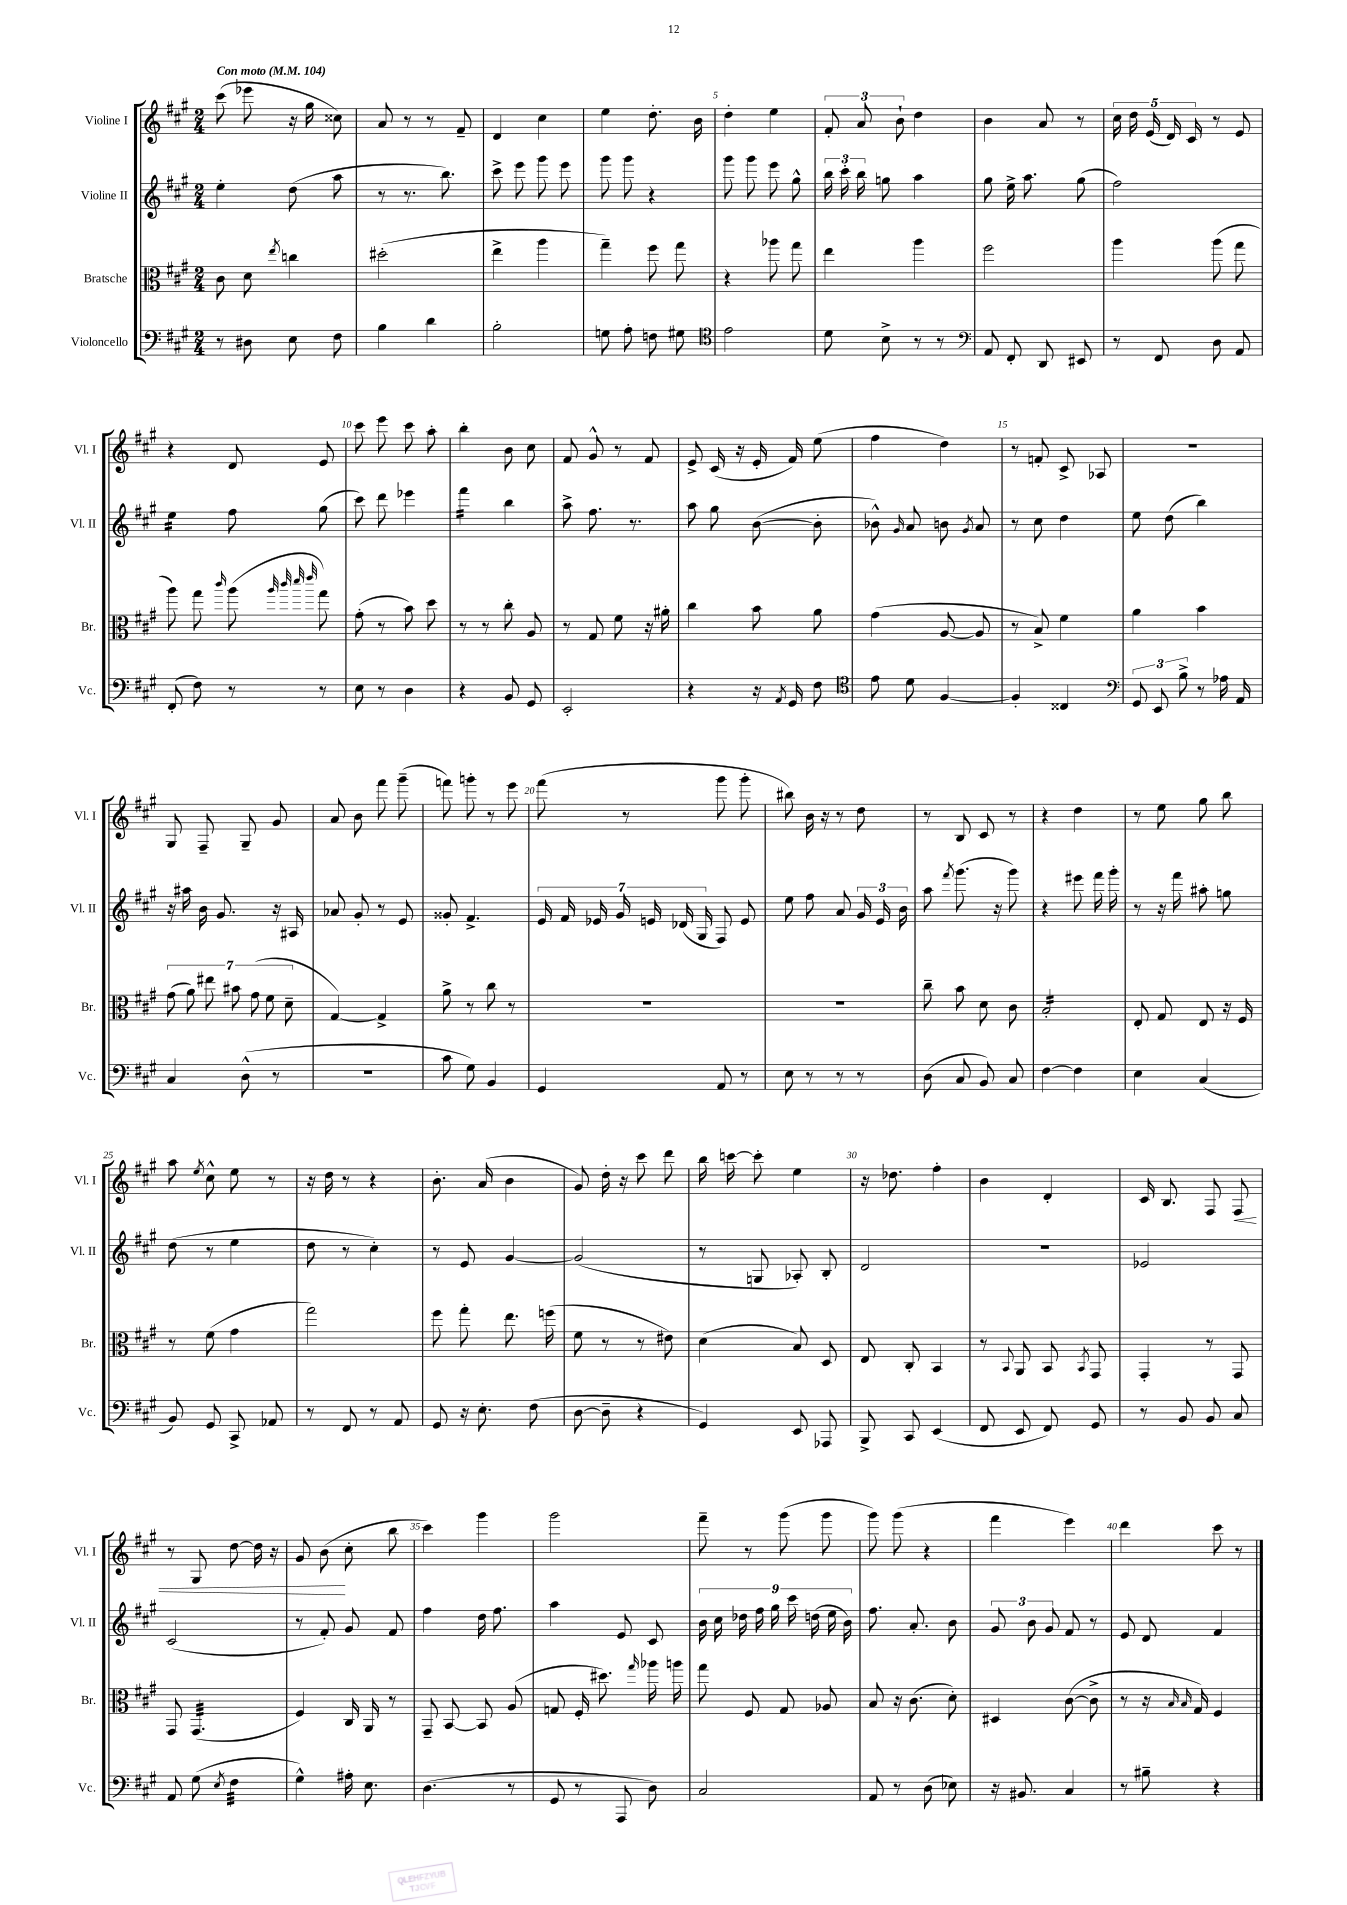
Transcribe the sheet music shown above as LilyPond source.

<<
\new StaffGroup <<
\new Staff = "s0" \with { instrumentName = "Violine I" shortInstrumentName = "Vl. I" } {
    \clef treble \key a \major \numericTimeSignature \time 2/4 \tempo "Con moto" 4 = 104
    \autoBeamOff cis'''8( ees'''8 r16 gis''16 cisis''8) |
    a'8 r8 r8 fis'8-- |
    d'4 cis''4 |
    e''4 d''8.-. b'16 |
    d''4-. e''4 |
    \tuplet 3/2 { fis'8-. a'8 b'8-! } d''4 |
    b'4 a'8 r8 |
    \tuplet 5/4 { cis''16 d''16 e'16( d'16) cis'16 } r8 e'8 |
    r4 d'8 e'8 |
    cis'''8 e'''8 cis'''8 a''8-. |
    b''4-. b'8 cis''8 |
    fis'8 gis'8-^ r8 fis'8 |
    e'8-> cis'16( r16 e'16-. fis'16) e''8( |
    fis''4 d''4) |
    r8 f'8-. cis'8-> aes8 |
    r2 |
    gis8 fis8-- gis8-- gis'8 |
    a'8 b'8 fis'''8 gis'''8--( |
    f'''8) g'''8-. r8 e'''8 |
    fis'''8( r8 gis'''8 gis'''8-. |
    bis''8) b'16 r16 r8 d''8 |
    r8 b8 cis'8 r8 |
    r4 d''4 |
    r8 e''8 gis''8 b''8 |
    a''8 \acciaccatura { e''8 } cis''8-^ e''8 r8 |
    r16 d''16 r8 r4 |
    b'8.-. a'16( b'4 |
    gis'8) d''16-. r16 cis'''8 d'''8 |
    b''16 c'''16~ c'''8-. e''4 |
    r16 des''8. fis''4-. |
    b'4 d'4-. |
    cis'16 b8. fis8 fis8\< |
    r8 gis8 d''8~ d''16 r16 |
    gis'8 b'8\!( cis''8-. b''8 |
    cis'''4) gis'''4 |
    gis'''2 |
    fis'''8-- r8 gis'''8( gis'''8 |
    gis'''8) gis'''8( r4 |
    fis'''4 e'''4) |
    d'''4 cis'''8 r8 \bar "|." |
}
\new Staff = "s1" \with { instrumentName = "Violine II" shortInstrumentName = "Vl. II" } {
    \clef treble \key a \major \numericTimeSignature \time 2/4
    \autoBeamOff e''4-. d''8( a''8 |
    r8 r8. b''8.) |
    cis'''8-> e'''8 gis'''8 e'''8 |
    gis'''8 gis'''8 r4 |
    gis'''8 gis'''8 e'''8 gis''8-^ |
    \tuplet 3/2 { b''16 cis'''16-. b''16 } g''8 a''4 |
    gis''8 e''16-> a''8. gis''8( |
    fis''2) |
    e''4:16 fis''8 gis''8( |
    cis'''8) d'''8 ees'''4 |
    fis'''4:16 b''4 |
    a''8-> fis''8. r8. |
    a''8 gis''8 b'8~( b'8-. |
    bes'8-^) \grace { gis'16 } a'8 b'8 \acciaccatura { gis'8 } a'8 |
    r8 cis''8 d''4 |
    e''8 d''8( b''4) |
    r16 ais''16 b'16 gis'8. r16 ais16 |
    aes'8 gis'8-. r8 e'8 |
    gisis'8-. fis'4.-> |
    \tuplet 7/4 { e'16 fis'16 ees'16 gis'16 e'16 des'16( gis16 } fis8) e'8 |
    e''8 fis''8 a'8 \tuplet 3/2 { gis'16 e'16 b'16 } |
    a''8 \acciaccatura { fis'''8 } gis'''8.( r16 gis'''8) |
    r4 eis'''8 fis'''16 gis'''16-. |
    r8 r16 fis'''16 ais''8-. g''8 |
    d''8( r8 e''4 |
    d''8 r8 cis''4-.) |
    r8 e'8 gis'4~ |
    gis'2( |
    r8 g8 aes8-.) b8-. |
    d'2 |
    r2 |
    ees'2 |
    cis'2( |
    r8 fis'8-.) gis'8 fis'8 |
    fis''4 d''16 fis''8. |
    a''4 e'8 cis'8 |
    \tuplet 9/8 { b'16 cis''16 des''16 fis''16 gis''16 cis'''16 d''16( e''16 b'16) } |
    fis''8. a'8.-. b'8 |
    \tuplet 3/2 { gis'8 b'8 gis'8 } fis'8 r8 |
    e'8 d'8 fis'4 \bar "|." |
}
\new Staff = "s2" \with { instrumentName = "Bratsche" shortInstrumentName = "Br." } {
    \clef alto \key a \major \numericTimeSignature \time 2/4
    \autoBeamOff cis'8 d'8 \acciaccatura { e''8 } c''4 |
    dis''2-.( |
    e''4-> a''4 |
    gis''4--) fis''8 gis''8 |
    r4 aes''8 gis''8 |
    e''4 a''4 |
    fis''2 |
    a''4 a''8( gis''8 |
    a''8) gis''8 \grace { cis'''16 } a''8( \grace { a''32 cis'''32 d'''32 e'''32 } gis''8) |
    gis'8-.( r8 b'8) d''8 |
    r8 r8 cis''8-. a8 |
    r8 gis8 fis'8 r16 ais'16-. |
    cis''4 b'8 a'8 |
    gis'4( a8~ a8 |
    r8 b8->) fis'4 |
    a'4 b'4 |
    \tuplet 7/4 { gis'8( a'8) eis''8 bis'8 gis'8( fis'8 d'8-- } |
    gis4~) gis4-> |
    a'8-> r8 cis''8 r8 |
    R2 |
    R2 |
    cis''8-- b'8 d'8 cis'8 |
    b2:16-. |
    e8-. gis8 e8 r16 fis16 |
    r8 fis'8( gis'4 |
    gis''2) |
    fis''8 gis''8-. e''8. f''16( |
    fis'8 r8 r8 eis'8) |
    d'4( b8) d8 |
    e8 cis8-. b,4 |
    r8 \appoggiatura { b,8 } a,8 b,8 \acciaccatura { b,8 } gis,8 |
    gis,4-. r8 gis,8 |
    gis,8 gis,4.:32( |
    fis4) cis16 a,16 r8 |
    gis,8-- b,8~ b,8 a8( |
    g8 fis16-. dis''8.) \grace { gis''16 } aes''16 a''16 |
    gis''8 fis8 gis8 aes8 |
    b8 r16 cis'8.( d'8-.) |
    dis4 cis'8~( cis'8-> |
    r8 r16 \grace { b16 b16 } gis16) fis4 \bar "|." |
}
\new Staff = "s3" \with { instrumentName = "Violoncello" shortInstrumentName = "Vc." } {
    \clef bass \key a \major \numericTimeSignature \time 2/4
    \autoBeamOff r8 dis8 e8 fis8 |
    b4 d'4 |
    b2-. |
    g8 a8-. f8 gis8 |
    \clef tenor e'2 |
    d'8 b8-> r8 r8 |
    \clef bass a,8 fis,8-. d,8 eis,8 |
    r8 fis,8 d8 a,8 |
    fis,8-.( fis8) r8 r8 |
    e8 r8 d4 |
    r4 b,8 gis,8 |
    e,2-. |
    r4 r16 \acciaccatura { a,8 } gis,16 fis8 |
    \clef tenor e'8 d'8 fis4~ |
    fis4-. cisis4 |
    \clef bass \tuplet 3/2 { gis,8 e,8 b8-> } r8 aes16 a,16 |
    cis4 d8-^( r8 |
    R2 |
    cis'8 gis8) b,4 |
    gis,4 a,8 r8 |
    e8 r8 r8 r8 |
    d8( cis8 b,8) cis8 |
    fis4~ fis4 |
    e4 cis4( |
    b,8) gis,8 cis,8-> aes,8 |
    r8 fis,8 r8 a,8 |
    gis,8 r16 e8.-. fis8( |
    d8~ d8-- r4 |
    gis,4) e,8 aes,,8 |
    b,,8-> cis,8 e,4( |
    fis,8 e,8 fis,8) gis,8 |
    r8 b,8 b,8 cis8 |
    a,8 gis8( \acciaccatura { e8 } fis4:32 |
    gis4-^) ais16-. e8. |
    d4.( r8 |
    gis,8 r8 a,,8 d8) |
    cis2 |
    a,8 r8 d8( ees8) |
    r16 bis,8. cis4 |
    r8 bis8-- r4 \bar "|." |
}
>>
>>
\layout { \context { \Score \override BarNumber.break-visibility = ##(#f #t #t) barNumberVisibility = #(every-nth-bar-number-visible 5) } }
